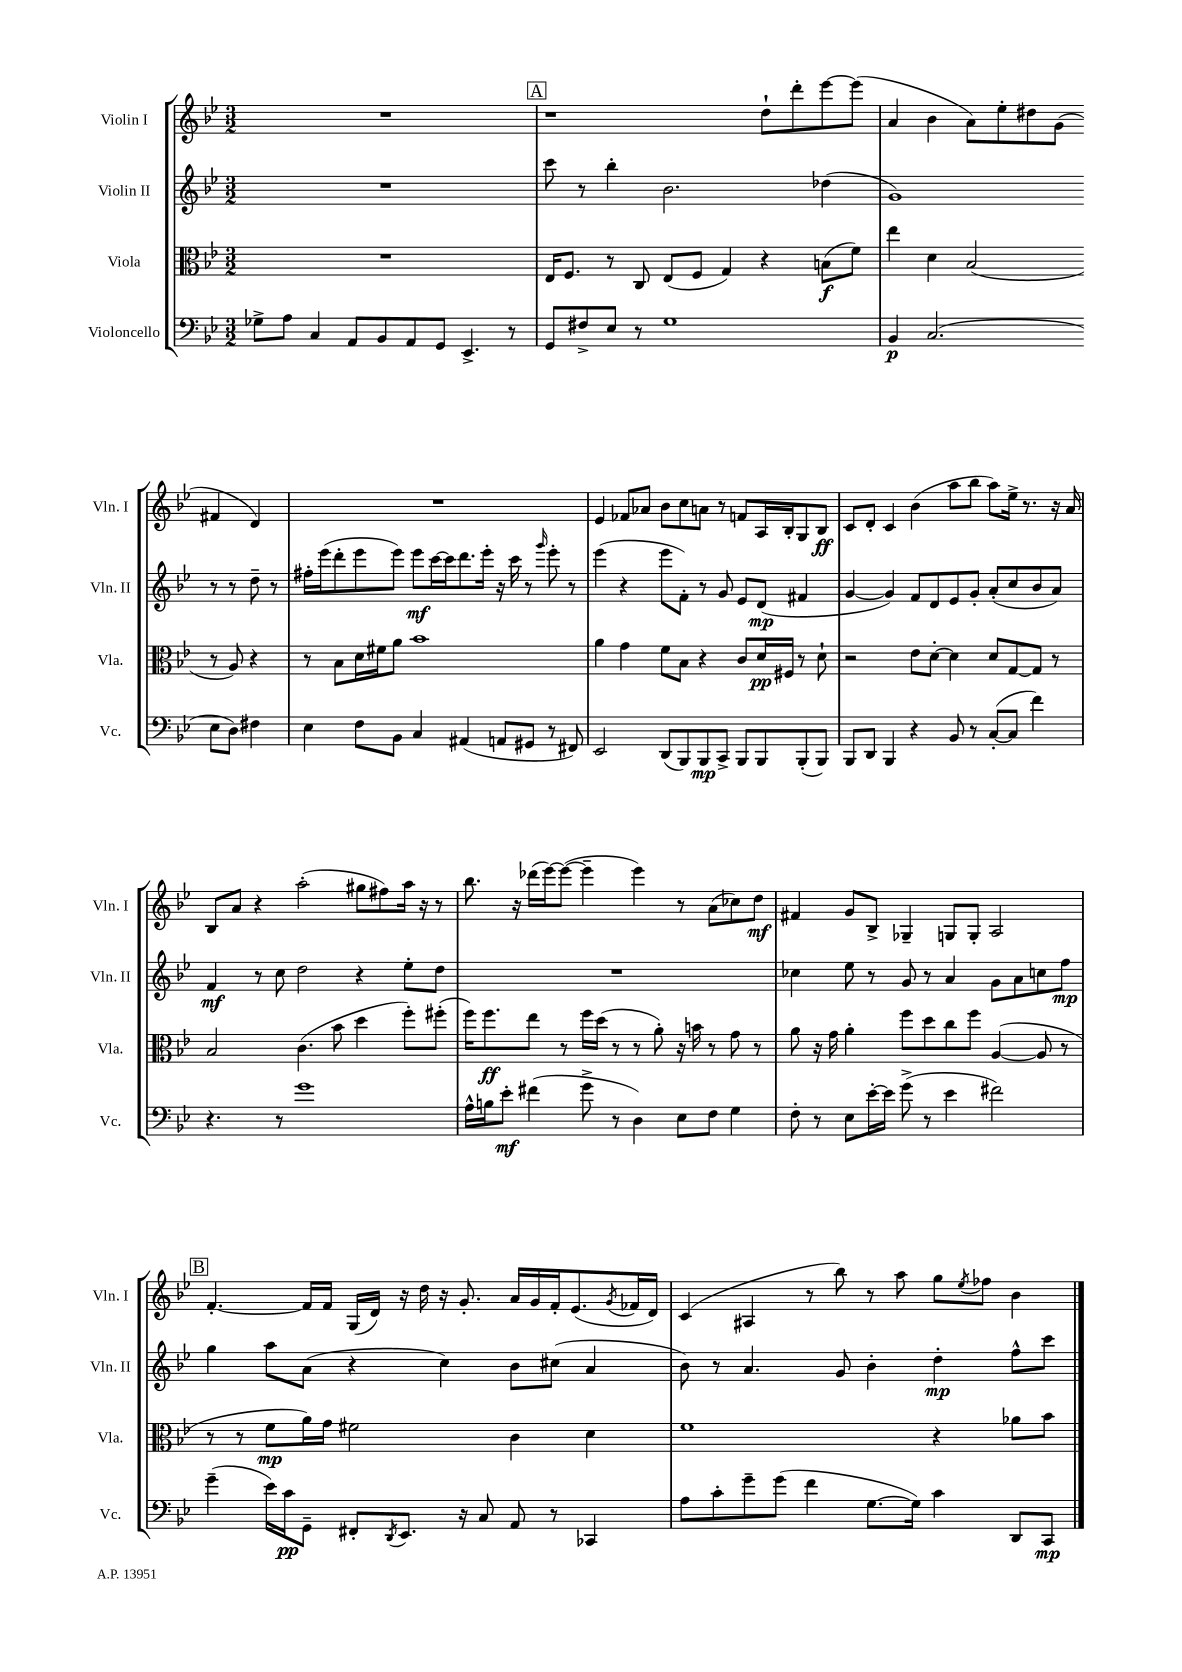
<<
\new StaffGroup <<
\new Staff = "s0" \with { instrumentName = "Violin I" shortInstrumentName = "Vln. I" } {
    \clef treble \key bes \major \numericTimeSignature \time 3/2
    R1. |
    \mark \markup { \box "A" } r1 d''8-! d'''8-. ees'''8~ ees'''8( |
    a'4 bes'4 a'8) ees''8-. dis''8 g'8( fis'4 d'4) |
    R1. |
    ees'4 fes'8 aes'8 bes'8 c''8 a'8 r8 f'8 a16 bes16-. g8 bes8\ff |
    c'8 d'8-. c'4 bes'4( a''8 bes''8 a''8) ees''16-> r8. r16 a'16 |
    bes8 a'8 r4 a''2-.( gis''8 fis''8) a''16 r16 r8 |
    bes''8. r16 des'''16( ees'''16~) ees'''8~( ees'''4-- ees'''4) r8 a'8( ces''8) d''8\mf |
    fis'4 g'8 bes8-> ges4-- g8 g8-. a2 |
    \mark \markup { \box "B" } f'4.~-. f'16 f'16 g16( d'16) r16 d''16 r16 g'8.-. a'16 g'16 f'16-. ees'8.( \acciaccatura { g'8 } fes'16 d'16) |
    c'4( ais4 r8 bes''8) r8 a''8 g''8 \acciaccatura { ees''8 } fes''8 bes'4 \bar "|." |
}
\new Staff = "s1" \with { instrumentName = "Violin II" shortInstrumentName = "Vln. II" } {
    \clef treble \key bes \major \numericTimeSignature \time 3/2
    R1. |
    \mark \markup { \box "A" } c'''8 r8 bes''4-. bes'2. des''4( |
    g'1) r8 r8 d''8-- r8 |
    fis''16-. ees'''16( d'''8-. ees'''8 ees'''8) ees'''8\mf c'''16~ c'''16 d'''8. ees'''16-. r16 c'''16 r8 \grace { g'''16 } ees'''8-. r8 |
    ees'''4( r4 ees'''8 f'8-.) r8 g'8 ees'8 d'8\mp( fis'4 |
    g'4~ g'4) f'8 d'8 ees'8 g'8-. a'8-.( c''8 bes'8 a'8) |
    f'4\mf r8 c''8 d''2 r4 ees''8-. d''8 |
    R1. |
    ces''4 ees''8 r8 g'8 r8 a'4 g'8 a'8 c''8 f''8\mp |
    \mark \markup { \box "B" } g''4 a''8 a'8( r4 c''4) bes'8 cis''8( a'4 |
    bes'8) r8 a'4. g'8 bes'4-. d''4-.\mp f''8-^ c'''8 \bar "|." |
}
\new Staff = "s2" \with { instrumentName = "Viola" shortInstrumentName = "Vla." } {
    \clef alto \key bes \major \numericTimeSignature \time 3/2
    R1. |
    \mark \markup { \box "A" } ees16 f8. r8 c8 ees8( f8 g4) r4 b8\f( f'8) |
    ees''4 d'4 bes2( r8 a8) r4 |
    r8 bes8 d'16 fis'16 a'8 bes'1 |
    a'4 g'4 f'8 bes8 r4 c'8 d'16\pp fis16 r8 d'8-! |
    r2 ees'8 d'8~-. d'4 d'8 g8~ g8 r8 |
    bes2 c'4.( bes'8 d''4 f''8-.) fis''8-.( |
    f''16) f''8.\ff ees''8 r8 f''16 d''16( r8 r8 a'8-.) r16 b'16 r8 g'8 r8 |
    a'8 r16 g'16 a'4-. f''8 d''8 c''8 f''8 a4~( a8 r8 |
    \mark \markup { \box "B" } r8 r8 f'8\mp a'16) g'16 fis'2 c'4 d'4 |
    f'1 r4 aes'8 bes'8 \bar "|." |
}
\new Staff = "s3" \with { instrumentName = "Violoncello" shortInstrumentName = "Vc." } {
    \clef bass \key bes \major \numericTimeSignature \time 3/2
    ges8-> a8 c4 a,8 bes,8 a,8 g,8 ees,4.-> r8 |
    \mark \markup { \box "A" } g,8 fis8-> ees8 r8 g1 |
    bes,4\p c2.( ees8 d8) fis4 |
    ees4 f8 bes,8 c4 ais,4( a,8 gis,8 r8 fis,8) |
    ees,2 d,8( bes,,8) bes,,8\mp c,8-> bes,,8 bes,,8 bes,,8-.( bes,,8) |
    bes,,8 d,8 bes,,4 r4 bes,8 r8 c8~-.( c8 f'4) |
    r4. r8 g'1 |
    a16-^ b16 ees'8-.\mf fis'4( g'8-> r8 d4) ees8 f8 g4 |
    f8-. r8 ees8 ees'16~-. ees'16 g'8->( r8 ees'4 fis'2) |
    \mark \markup { \box "B" } g'4--( ees'16) c'16\pp g,8-- fis,8-. \acciaccatura { d,8 } ees,8. r16 c8 a,8 r8 ces,4 |
    a8 c'8-. g'8-- g'8( f'4 g8.~ g16) c'4 d,8 c,8\mp \bar "|." |
}
>>
>>
\layout { \context { \Score \remove "Bar_number_engraver" } }
